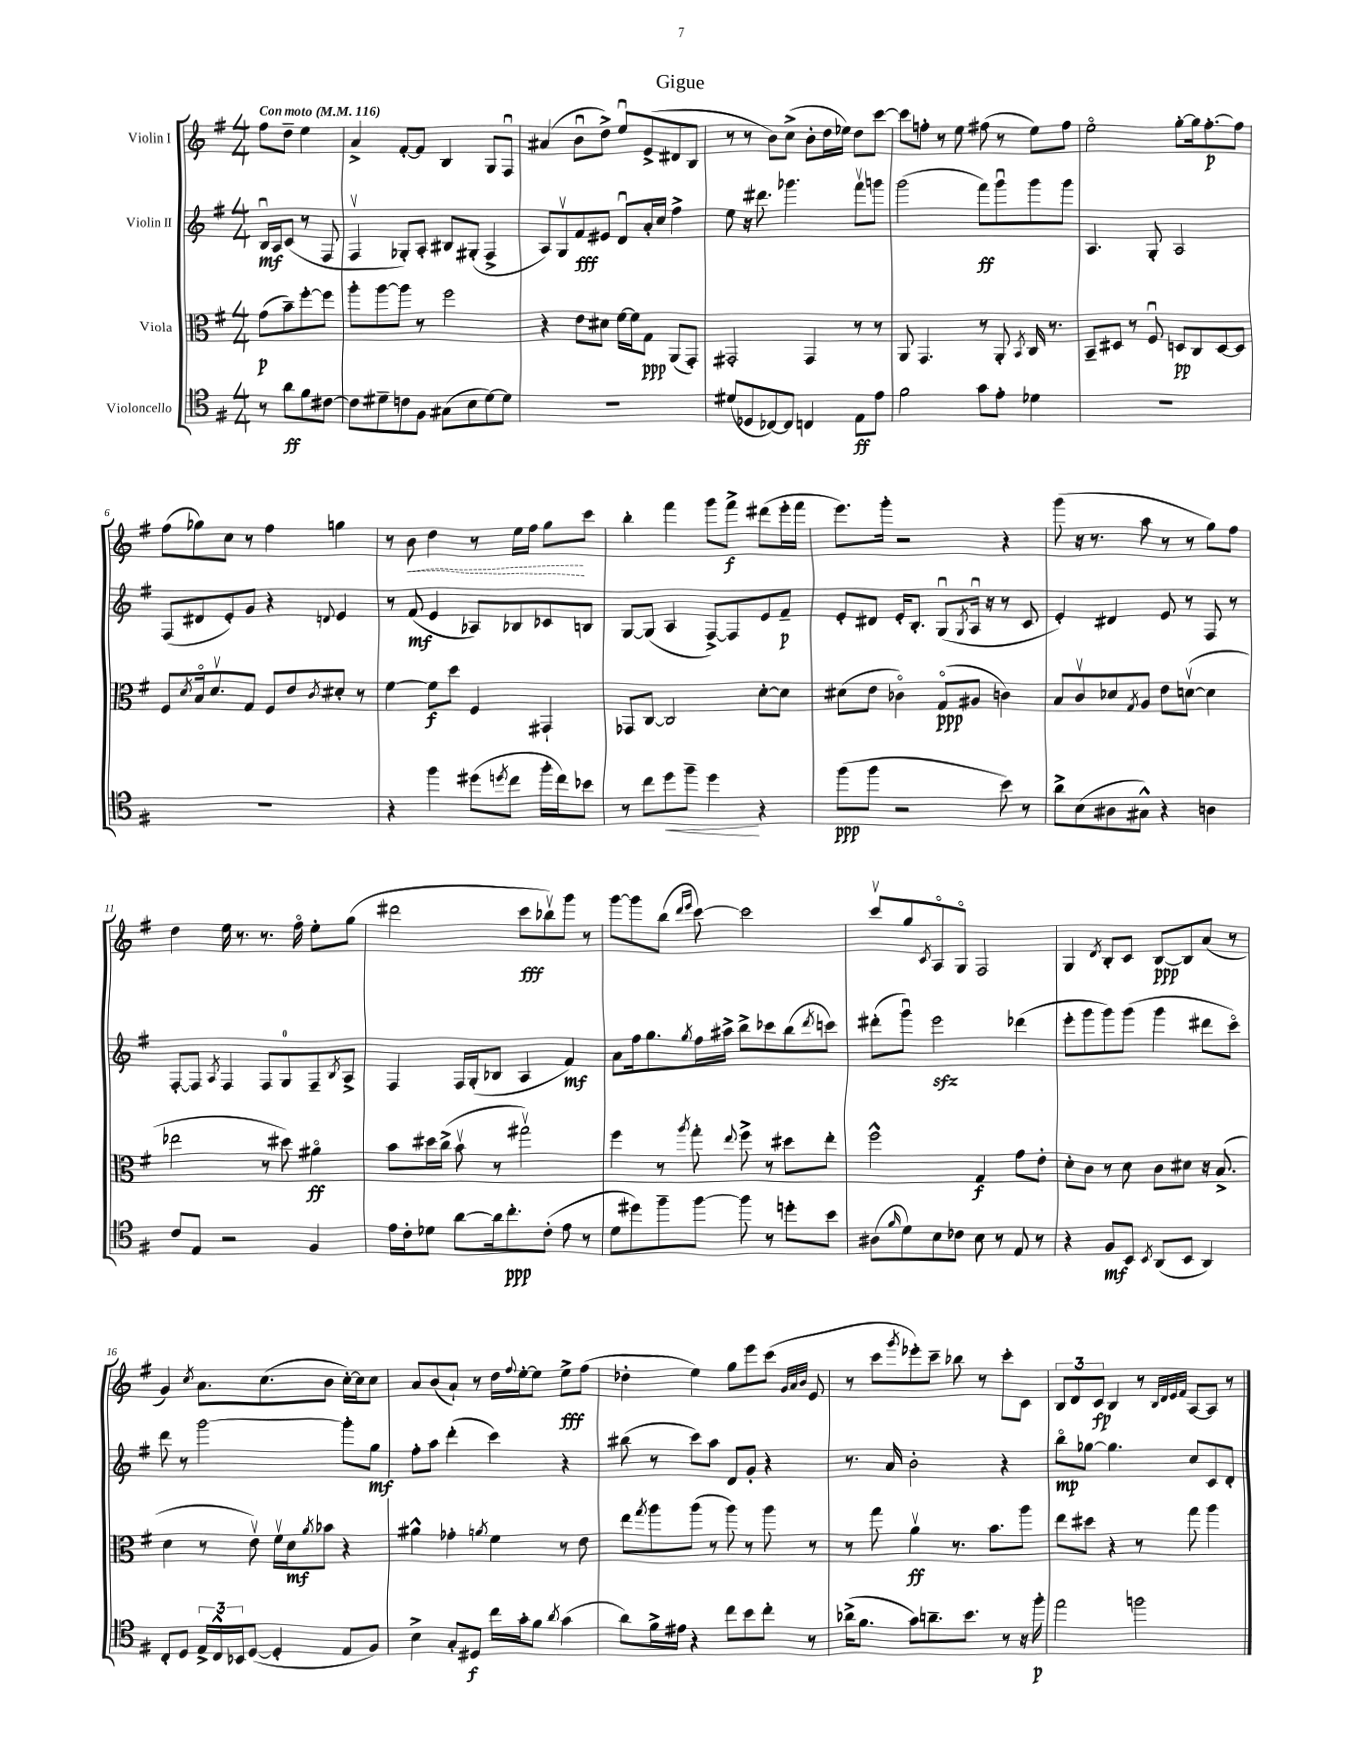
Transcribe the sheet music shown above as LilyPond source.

\header { title = "Gigue" }
<<
\new StaffGroup <<
\new Staff = "s0" \with { instrumentName = "Violin I" } {
    \clef treble \key g \major \numericTimeSignature \time 4/4 \partial 2 \tempo "Con moto" 4 = 116
    fis''8 d''8-- e''4 |
    a'4-> fis'8~-. fis'8 b4 g8 fis8\downbow |
    ais'4( b'8\downbow d''8->) e''8\downbow e'8->( dis'8 b8 |
    r8 r8 b'8) c''8->( b'8-. d''16 ees''16) d''8 c'''8~ |
    c'''8 f''8-. r8 e''8 fis''8( r8 e''8) fis''8 |
    e''2\flageolet g''8~-. g''16 fis''8.~-.\p fis''8 |
    fis''8( ges''8) c''8 r8 fis''4 g''4 |
    r8 \once \override Hairpin.style = #'dashed-line b'8\< d''4 r8 e''16 fis''16 g''8\! c'''8 |
    b''4-. fis'''4 g'''8 fis'''8->\f dis'''8( e'''16-. fis'''16 |
    e'''8.) g'''16-. r2 r4 |
    g'''8( r16 r8. a''8 r8 r8 g''8) fis''8 |
    d''4 e''16 r8. r8. fis''16\flageolet e''8-. g''8( |
    dis'''2 c'''8\fff bes''8\upbow) g'''8 r8 |
    g'''8~ g'''8 b''8( \grace { d'''16 e'''16 } c'''8~) c'''2 |
    c'''8\upbow g''8 \acciaccatura { c'8 } a8\flageolet g8\flageolet fis2 |
    g4 \acciaccatura { d'8 } b8-. c'8 b8~\ppp b8 a'8( r8 |
    g'4) \acciaccatura { c''8 } a'8. c''8.( b'8 c''16~-.) c''16 c''8 |
    a'8 b'8( a'8-!) r8 d''16 \appoggiatura { fis''8 } e''16~-. e''8 e''8->\fff fis''8( |
    des''4-. e''4) g''8 e'''8 c'''8( \grace { g'32 a'32 b'32 } e'8 |
    r8 c'''8 \acciaccatura { g'''8 } ees'''8-.) c'''8-- bes''8 r8 c'''8-. c'8 |
    \tuplet 3/2 { b8 d'8 c'8\fp } b4 r8 \grace { b32 d'32 e'32 fis'32 } a8~ a8 r8 \bar "|." |
}
\new Staff = "s1" \with { instrumentName = "Violin II" } {
    \clef treble \key g \major \numericTimeSignature \time 4/4 \partial 2
    b16\downbow\mf a16 c'8( r8 fis8 |
    fis4\upbow ges8-.) a8-. bis8 gis8-.( fis4-> |
    a8) g8\upbow fis'8\fff eis'8 d'8\downbow a'16-. c''16 fis''4-> |
    e''8 r16 dis'''8. ges'''4. fis'''8\upbow g'''8 |
    g'''2( fis'''8\ff) g'''8\downbow g'''8 g'''8 |
    a4. g8-. a2 |
    fis8( dis'8 e'8-.) g'8 r4 \appoggiatura { d'8 } e'4 |
    r8 fis'8\mf( e'4 aes8) bes8 ces'8 b8 |
    g8~ g8( a4 fis8~->) fis8 e'8 fis'8--\p |
    e'8-. dis'8 e'16-. b8.-. g8\downbow( \acciaccatura { g8 } a16\downbow r16 r8 c'8 |
    e'4-.) dis'4 e'8 r8 fis8 r8 |
    fis8~-. fis8 \acciaccatura { a8 } fis4 fis8 g8-0 fis8-- \acciaccatura { b8 } a8-> |
    fis4 fis16 g16-.( bes8 a4 fis'4\mf) |
    a'8 fis''16 g''8. \acciaccatura { g''8 } fis''16 ais''16-> b''8-> ces'''8 b''8( \acciaccatura { d'''8 } c'''8) |
    dis'''8-.( g'''8\downbow) e'''2\sfz des'''4( |
    e'''8-. g'''8 g'''8) g'''8( g'''4 dis'''8 c'''8\flageolet) |
    d'''8 r8 g'''2~ g'''8-. g''8\mf |
    fis''8-. a''8 d'''4-.( c'''4) r4 |
    bis''8( r8 c'''8) a''8 d'8 g'8-. r4 |
    r8. a'16 b'2-. r4 |
    b''8\flageolet\mp ges''8~ ges''4. c''8 c'8 d'8-. \bar "|." |
}
\new Staff = "s2" \with { instrumentName = "Viola" } {
    \clef alto \key g \major \numericTimeSignature \time 4/4 \partial 2
    g'8\p( b'8--) fis''8~-. fis''8 |
    a''8-. a''8~ a''8 r8 fis''2 |
    r4 e'8 dis'8 fis'16~ fis'16 g8\ppp a,8( g,8-.) |
    gis,2-. gis,4 r8 r8 |
    a,8 g,4. r8 a,8-. \acciaccatura { b,8 } c16 r8. |
    b,8-- dis8 r8 fis8\downbow d8\pp c8 d8~ d8 |
    fis8 \acciaccatura { d'8 } b16\flageolet d'8.\upbow g8 fis8 e'8 \acciaccatura { c'8 } dis'8-. r8 |
    fis'4~ fis'8\f d''8 fis4 gis,4-! |
    ges,8 c8~ c2 d'8~-. d'8 |
    dis'8( e'8 ces'4\flageolet) g8\flageolet\ppp( ais8 c'4) |
    b8 c'8\upbow des'8 \acciaccatura { g8 } a8 e'8 d'8~\upbow( d'4 |
    ees''2 r8 dis''8) ais'4\flageolet\ff |
    b'8 dis''16 c''16->( b'8\upbow r8 gis''2\upbow) |
    fis''4 r8 \acciaccatura { a''8 } g''8-. \appoggiatura { e''8 } fis''8-> r8 dis''8 e''8-. |
    fis''2-^ g4\f g'8 e'8-. |
    d'8-. c'8 r8 d'8 c'8 dis'8 r16 b8.->( |
    d'4 r8 e'8\upbow) fis'16\upbow d'16\mf \acciaccatura { a'8 } bes'8 r4 |
    ais'4-^ ges'4-. \acciaccatura { a'8 } fis'4 r8 e'8 |
    e''8 \acciaccatura { g''8 } a''8 a''8( r8 a''8) r8 a''8 r8 |
    r8 g''8 a'4\upbow\ff r8. b'8. a''8 |
    e''8 dis''8 r4 r8 g''8 a''4 \bar "|." |
}
\new Staff = "s3" \with { instrumentName = "Violoncello" } {
    \clef tenor \key g \major \numericTimeSignature \time 4/4 \partial 2
    r8 a'8\ff fis'8 cis'8~ |
    cis'8 dis'8-- c'8 fis8 gis8( b8 dis'8~) dis'8 |
    R1 |
    dis'8( des8 ces8~) ces8 c4 e8\ff e'8 |
    fis'2 g'8 e'8-. des'4 |
    R1 |
    R1 |
    r4 fis''4 dis''8( \acciaccatura { d''8 } c''8 fis''16-. c''16) bes'8 |
    r8 c''8 d''8\< fis''8-- d''4\! r4 |
    fis''8\ppp( fis''8 r2 b'8) r8 |
    a'8-> b8( ais8 gis8-^) r4 a4 |
    c'8 e8 r2 fis4 |
    e'16 c'16-. des'8 a'8~ a'16 c''8.-.\ppp c'8-.( e'8 r8 |
    d'8 dis''8) fis''8-- fis''8~ fis''8 r8 d''8-. b'8 |
    ais8( \grace { fis'16 } d'8) b8 ces'8 b8 r8 e8 r8 |
    r4 fis8\mf b,8 \acciaccatura { b,8 } a,8( b,8 a,4) |
    c8-. d8 \tuplet 3/2 { e16-> c16-^ bes,16 } d8~( d4-. e8 fis8) |
    b4-> g8-. dis8\f c''16 g'16-. fis'8 \acciaccatura { a'8 } g'4( |
    a'8) fis'16-> eis'16 r4 c''8 b'8 c''8-. r8 |
    aes'16->( fis'8. g'8) a'8.-- b'8. r8 r16 fis''16-.\p |
    e''2 f''2 \bar "|." |
}
>>
>>
